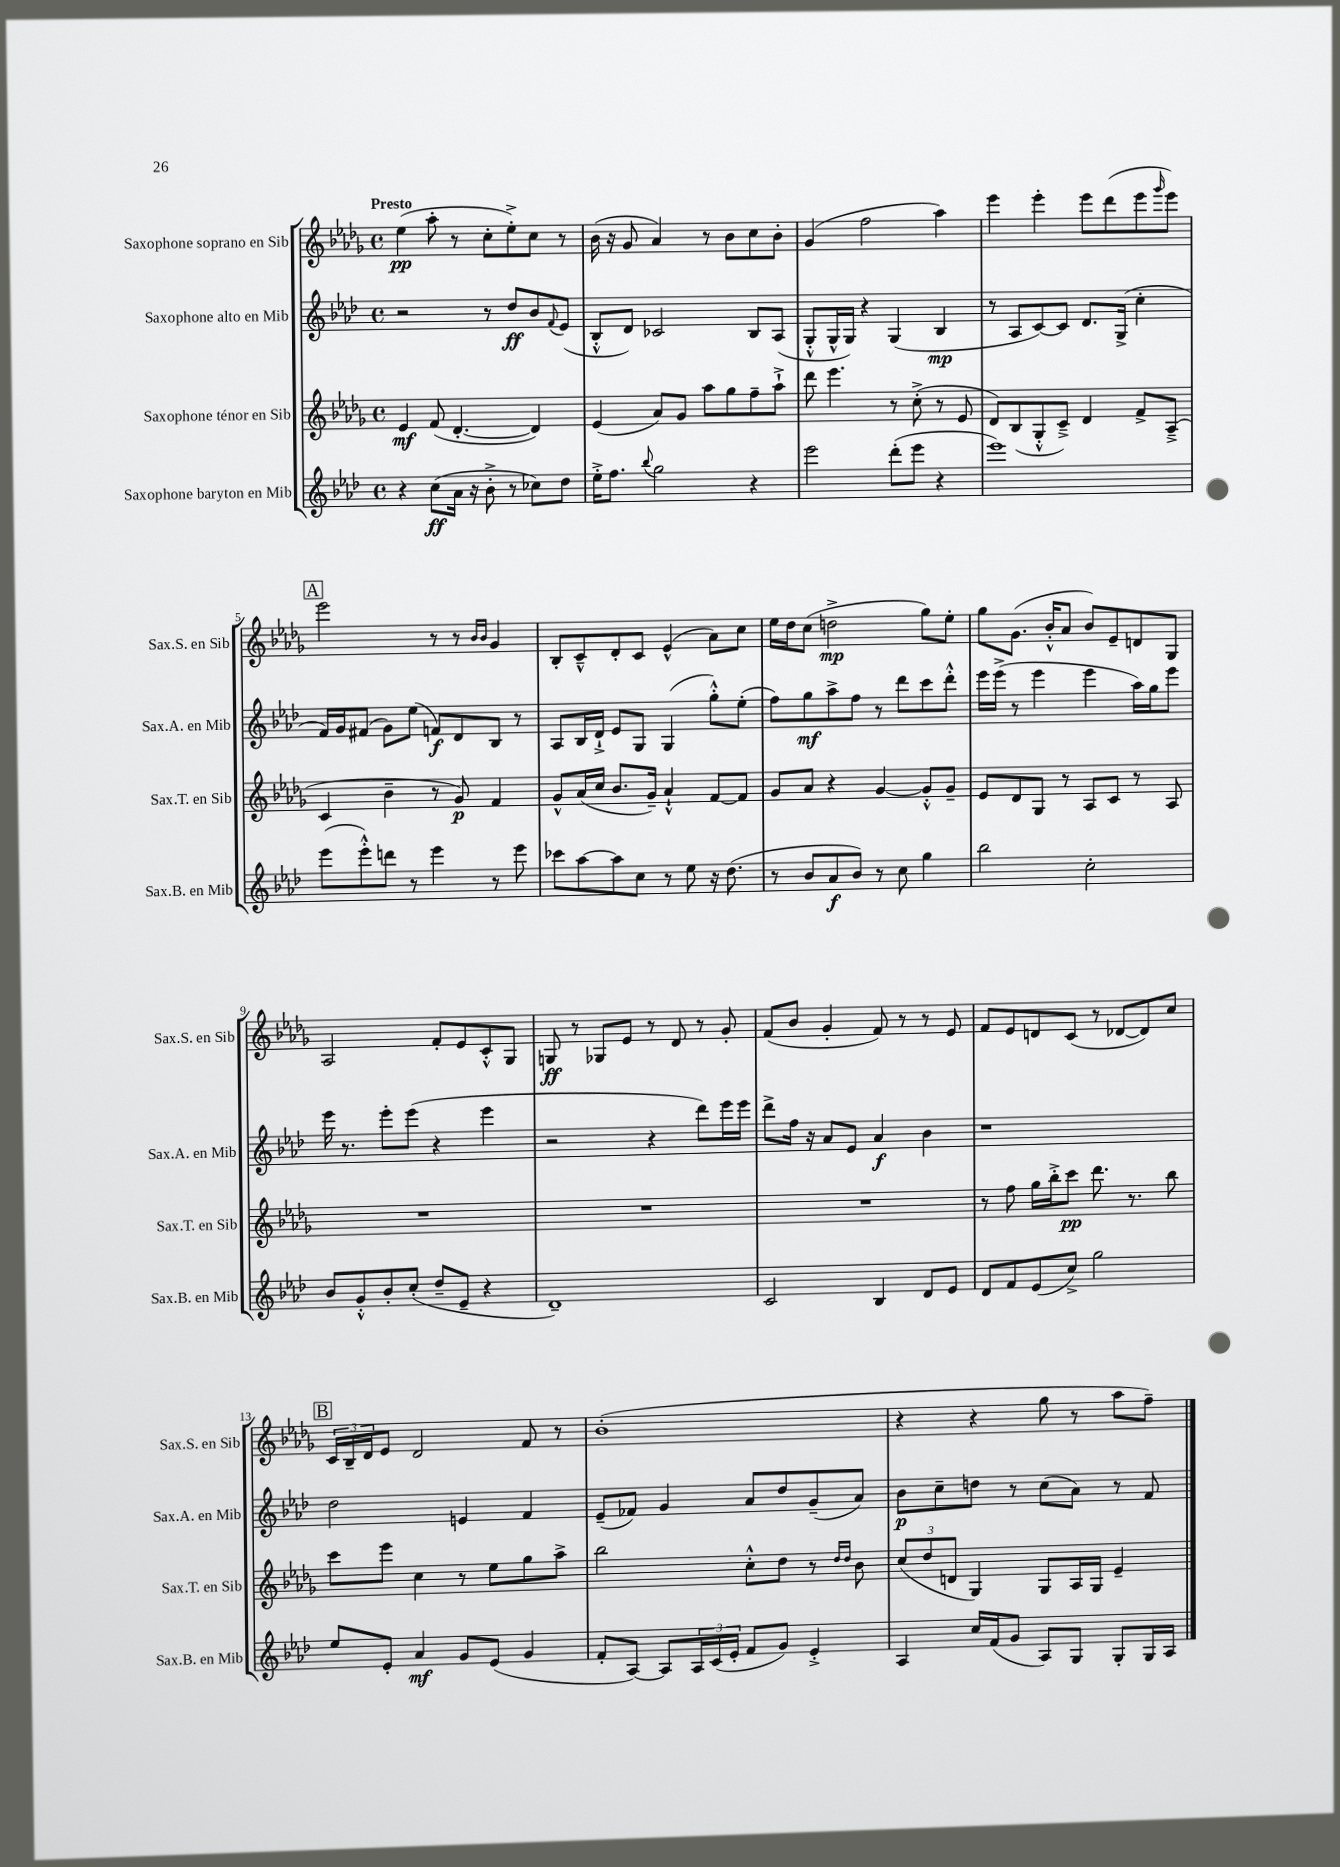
<<
\new StaffGroup <<
\new Staff = "s0" \with { instrumentName = "Saxophone soprano en Sib" shortInstrumentName = "Sax.S. en Sib" } {
    \clef treble \key des \major \defaultTimeSignature \time 4/4 \tempo "Presto"
    ees''4\pp( aes''8-. r8 c''8-. ees''8-.->) c''8 r8 |
    bes'16( r16 ges'8 aes'4) r8 bes'8 c''8 bes'8-. |
    ges'4( f''2 aes''4) |
    ees'''4 ees'''4-. ees'''8 des'''8( ees'''8 \grace { ges'''16 } ees'''8) |
    \mark \markup { \box "A" } ees'''2 r8 r8 \grace { bes'16 bes'16 } ges'4 |
    bes8-. c'8---^ des'8-. c'8 ees'4-^( aes'8) c''8 |
    ees''16 des''16 c''8( d''2->\mp ges''8) ees''8-. |
    ges''8 ges'8.( bes'16-.-^ aes'8 bes'8) ees'8-- d'8 ges8 |
    aes2 f'8-. ees'8 c'8-.-^ ges8 |
    g8\ff r8 ges8 ees'8 r8 des'8 r8 ges'8-. |
    f'8( bes'8 ges'4-. f'8) r8 r8 ees'8 |
    f'8 ees'8 d'8 c'8( r8 des'8~ des'8) c''8 |
    \mark \markup { \box "B" } \tuplet 3/2 { c'16 bes16-- des'16 } ees'8 des'2 f'8 r8 |
    bes'1-.( |
    r4 r4 ges''8 r8 aes''8 f''8--) \bar "|." |
}
\new Staff = "s1" \with { instrumentName = "Saxophone alto en Mib" shortInstrumentName = "Sax.A. en Mib" } {
    \clef treble \key aes \major \defaultTimeSignature \time 4/4
    r2 r8 des''8\ff bes'8 \appoggiatura { f'8 } ees'8( |
    bes8-.-^ des'8) ces'2 bes8 aes8( |
    g8-.-^ g16-^ g16) r4 g4( bes4\mp |
    r8 aes8 c'8~) c'8 des'8. g16->( c''4-. |
    \mark \markup { \box "A" } f'16) g'16 fis'8( g'8) ees''8( f'8\f) des'8 bes8 r8 |
    aes8 bes16 des'16-!-> ees'8 g8 g4( g''8-.-^) ees''8-.( |
    f''8) g''8\mf aes''8-> f''8 r8 des'''8 c'''8 des'''8-.-^ |
    ees'''16 ees'''16->( r8 ees'''4 ees'''4 aes''16) g''16 ees'''8 |
    ees'''16 r8. ees'''8-. ees'''8( r4 ees'''4 |
    r2 r4 des'''8) ees'''16 ees'''16 |
    des'''8-> f''16 r16 aes'8 ees'8 aes'4\f bes'4 |
    r1 |
    \mark \markup { \box "B" } des''2 e'4 f'4 |
    ees'8--( fes'8) g'4 aes'8 des''8 g'8--( aes'8) |
    bes'8\p c''8-- d''8 r8 c''8( aes'8) r8 f'8 \bar "|." |
}
\new Staff = "s2" \with { instrumentName = "Saxophone ténor en Sib" shortInstrumentName = "Sax.T. en Sib" } {
    \clef treble \key des \major \defaultTimeSignature \time 4/4
    ees'4\mf f'8( des'4.~-. des'4) |
    ees'4( aes'8) ges'8 aes''8 ges''8 f''8-- aes''8-!-> |
    des'''8 ees'''4. r8 c''8-.->( r8 ees'8 |
    des'8) bes8( ges8-.-^ c'8--->) des'4 f'8-> aes8--->( |
    \mark \markup { \box "A" } c'4 bes'4-- r8 ges'8\p) f'4 |
    ges'8-^ aes'16( c''16 bes'8. ges'16--) aes'4-!-^ f'8~ f'8 |
    ges'8 aes'8 r4 ges'4~ ges'8-.-^ ges'8-- |
    ees'8 des'8 ges8 r8 aes8 c'8 r8 aes8 |
    R1 |
    R1 |
    R1 |
    r8 f''8 ges''16 bes''16-.-> c'''8\pp des'''8. r8. bes''8 |
    \mark \markup { \box "B" } c'''8 ees'''8 c''4 r8 ees''8 ges''8 aes''8-> |
    bes''2 c''8-.-^ des''8 r8 \grace { des''16 des''16 } bes'8 |
    \tuplet 3/2 { c''8( des''8 d'8 } ges4) ges8 aes16 ges16 ees'4-- \bar "|." |
}
\new Staff = "s3" \with { instrumentName = "Saxophone baryton en Mib" shortInstrumentName = "Sax.B. en Mib" } {
    \clef treble \key aes \major \defaultTimeSignature \time 4/4
    r4 c''8\ff( aes'16 r16 bes'8-.-> r8 ces''8) des''8 |
    ees''16-.-> f''8. \appoggiatura { bes''8 } g''2 r4 |
    ees'''2 des'''8-.( ees'''8 r4 |
    ees'''1) |
    \mark \markup { \box "A" } ees'''8( ees'''8-.-^) d'''8 r8 ees'''4 r8 ees'''8 |
    ces'''8 aes''8~ aes''8 c''8 r8 ees''8 r16 des''8.( |
    r8 bes'8 aes'8\f bes'8) r8 c''8 g''4 |
    bes''2 c''2-. |
    bes'8 g'8-.-^ bes'8-. c''8-.( des''8-- ees'8-- r4 |
    des'1--) |
    c'2 bes4 des'8 ees'8 |
    des'8 f'8 ees'8( c''8->) g''2 |
    \mark \markup { \box "B" } ees''8 ees'8-. aes'4\mf g'8 ees'8( g'4 |
    f'8-. aes8~) aes8 \tuplet 3/2 { aes16 c'16( ees'16-. } f'8 g'8) ees'4-.-> |
    aes4 c''16 f'16( g'8 aes8) g8 g8-. g16 aes16 \bar "|." |
}
>>
>>
